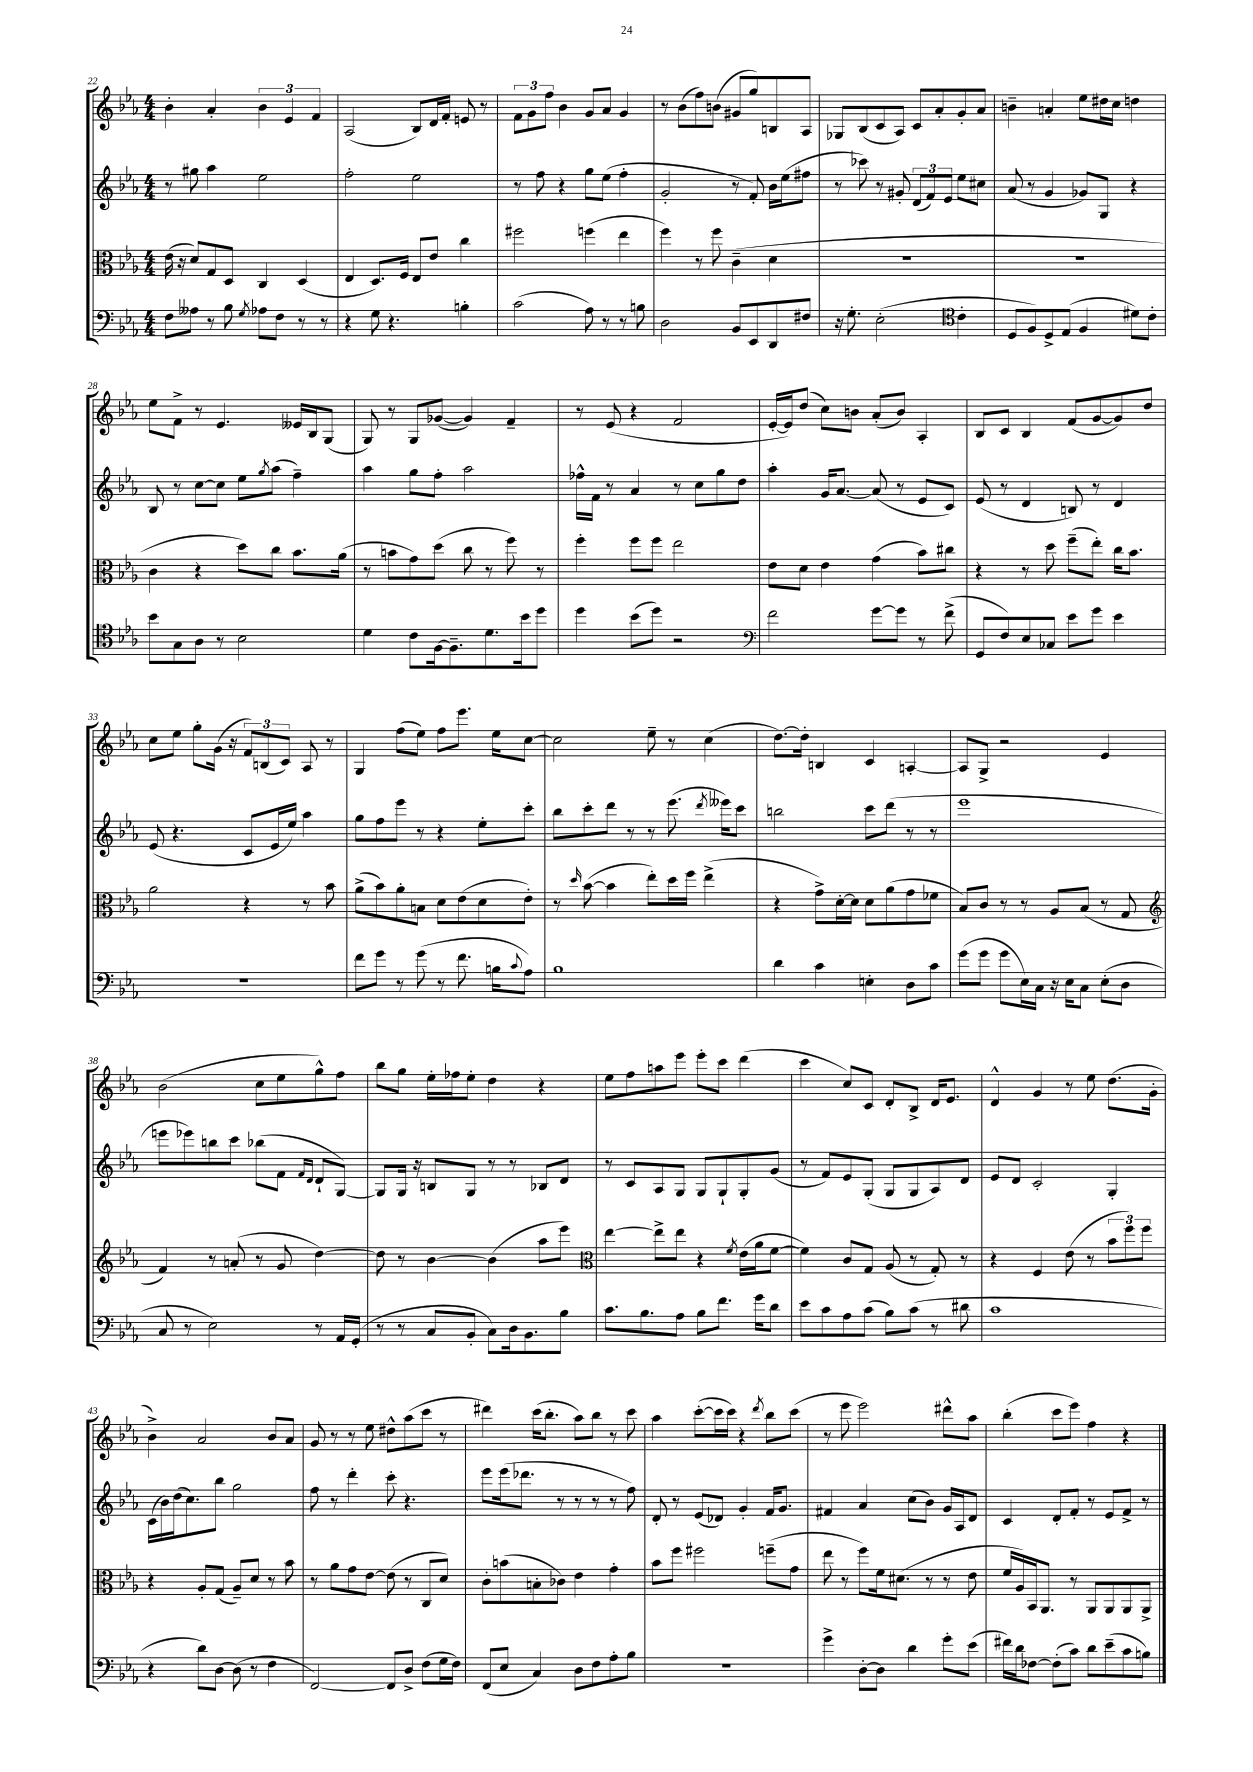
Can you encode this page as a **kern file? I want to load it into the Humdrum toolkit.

**kern	**kern	**kern	**kern
*part4	*part3	*part2	*part1
*staff4	*staff3	*staff2	*staff1
*clefF4	*clefC3	*clefG2	*clefG2
*k[b-e-a-]	*k[b-e-a-]	*k[b-e-a-]	*k[b-e-a-]
*M4/4	*M4/4	*M4/4	*M4/4
=22	=22	=22	=22
8F\L	(16e-\	8r	4b-'\
.	16r	.	.
8A--X\J	8d/L)	8gg#X\	.
8r	8G/	4aa-\	4a-'/
8B-\	8D/J	.	.
8qG/	.	.	.
8A-X\L	4C/	2ee-\	6b-\
8F\J	.	.	.
.	.	.	6e-/
8r	(4D/	.	.
.	.	.	6f/
8r	.	.	.
=23	=23	=23	=23
4r	4E-/	2ff'\	(2A-/
8G\	8.D/L)	.	.
4.r	.	.	.
.	16F/Jk	.	.
.	8E-/L	2ee-\	8B-/L)
.	8e-/J	.	16d/L
.	.	.	16f'/JJ
4Bn'\	4cc\	.	8en/
.	.	.	8r
=24	=24	=24	=24
(2c\	2ff#X\	8r	12f\L
.	.	.	12g\
.	.	8ff\	.
.	.	.	12ff\J
.	.	4r	4b-\
8A-\)	(4ffn\	8gg\L	8g/L
8r	.	(8ee-\J	8a-/J
8r	4ee-\	4ff'\	4g/
8Bn\	.	.	.
=25	=25	=25	=25
2D\	4ff\)	2g'/	8r
.	.	.	(8b-\L
.	8r	.	8ff\)
.	8ff\	.	(8bn\J
8BB-/L	(4c~\	8r	8g#X/L
8EE-/	.	8f'/)	8gg/)
8DD/	4d\	16b-\LL	8Bn/
.	.	(16ee-\J	.
8F#X/J	.	8ff#X\J	8A-/J
=26	=26	=26	=26
16r	1r	8r	8G-X/L
8.G'\	.	.	.
.	.	8ccc-X\)	(8B-/
(2E-'\	.	8r	8c/
.	.	8g#X'/	8A-/J)
.	.	(12d/L	8c/L
.	.	12f/)	.
.	.	.	8a-'/
.	.	12e-/J	.
*clefC4	*	*	*
4c'\	.	8ee-\L	8g'/
.	.	8cc#X\J	8a-/J
=27	=27	=27	=27
8D/L	1r	(8a-/	4bn~\
8F/)	.	8r	.
8D^/	.	4g/	4an'/
(8E-/J	.	.	.
4F/	.	8g-X/L)	8ee-\L
.	.	8G/J	16dd#X\L
.	.	.	16cc\JJ
8d#X\L)	.	4r	4ddn\
8c'\J	.	.	.
!!LO:LB:g=z
=28	=28	=28	=28
8b-\L	4c\	8B-/	8ee-\L
8G\	.	8r	8f^\J
8A-\J	4r	[8cc\L	8r
8r	.	8cc\J]	4.e-/
2B-\	8dd\L)	8ee-\L	.
.	.	8qgg/	.
.	8cc\J	(8aa-\J	.
.	8.b-\L	4ff~\)	16e--X/LL
.	.	.	16B-/J
.	.	.	(8G/J
.	(16a-\Jk	.	.
=29	=29	=29	=29
4d\	8r	4aa-\	8G/)
.	8bn\L	.	8r
8c\L	8g\)	8gg\L	8G/L
[16F\k	(8dd\J	8ff'\J	([8g-X/J
8.F~\]	.	.	.
.	8cc\	2aa-\	4g-/])
8.d\	8r	.	.
.	8ff\)	.	4f~/
16b-\k	.	.	.
8dd\J	8r	.	.
=30	=30	=30	=30
4dd\	4ff'\	16ff-X^^\LL	8r
.	.	16f\JJ	.
.	.	8r	(8e-/
(8b-\L	8ff\L	4a-/	4r
8dd\J)	8ff\J	.	.
2r	2ee-\	8r	2f/
.	.	8cc\L	.
.	.	8gg\	.
.	.	8dd\J	.
=31	=31	=31	=31
*clefF4	*	*	*
2f\	8e-\L	4aa-'\	[16e-'/LL
.	.	.	16e-/J])
.	8d\J	.	(8dd/J
.	4e-\	16g/KL	8cc\L)
.	.	[8.a-/J	.
.	.	.	8bn\J
[8g\L	(4g\	(8a-/]	(8a-'/L
8g\J]	.	8r	8b/J)
8r	8b-\L)	8e-/L	4A-'/
(8f^\	8cc#X\J	8c/J)	.
=32	=32	=32	=32
8GG/L	4r	(8e-/	8B-/L
8F/)	.	8r	8c/J
8E-/	8r	4d/	4B-/
8C-X/J	8dd\	.	.
8e-\L	(8ff~\L	8Bn/)	(8f/L
8g\J	8ee-'\J)	8r	[8g/
4e-\	16cc\KL	4d/	8g/])
.	8.b-\J	.	.
.	.	.	8dd/J
!!LO:LB:g=z
=33	=33	=33	=33
1r	2a-\	(8e-/	8cc\L
.	.	4.r	8ee-\J
.	.	.	8gg'\L
.	.	.	(16g\Jk
.	.	.	16r
.	4r	8c/L	12f/L)
.	.	.	(12Bn/
.	.	16e-/L	.
.	.	.	12c/J)
.	.	16ee-/JJ)	.
.	8r	4aa-\	8A-/
.	8b-\	.	8r
=34	=34	=34	=34
8f\L	(8a-^\L	8gg\L	4G/
8g\J	8b-\)	8ff\	.
8r	8a-'\	8eee-\J	(8ff\L
(8g\	8Bn\J	8r	8ee-\J)
8r	8d\L	4r	8ff\L
8.f\	(8e-\	.	8.eee-\J
.	8d\	8ee-'\L	.
16Bn\KL	.	.	16ee-\KL
8qqc/	.	.	.
8A-\J)	8e-'\J)	8ccc'\J	[8cc\J
=35	=35	=35	=35
1B-	8r	8bb-\L	2cc\]
.	16qqdd/	.	.
.	([8b-\	8ccc'\	.
.	4b-\]	8ddd\J	.
.	.	8r	.
.	8ee-'\L)	8r	8ee-~\
.	16dd\L	(8.eee-\	8r
.	16ff\JJ	.	.
.	(4ee-^\	.	(4cc\
.	.	8qddd/	.
.	.	16eee--X\KL)	.
.	.	8ccc\J	.
=36	=36	=36	=36
4d\	4r	2bbn\	[8.dd\L)
.	.	.	16dd'\Jk]
4c\	8g^\L)	.	4Bn/
.	[16d'\L	.	.
.	16d\JJ]	.	.
4En'\	8d\L	8ccc\L	4c/
.	(8a-\	(8ddd\J	.
8D\L	8g\	8r	[4An'/
8c\J	8f-X\J	8r	.
=37	=37	=37	=37
(8g\L	8B-/L)	1eee-	8A/L]
8g\J	8c/J	.	8G^/J
8g\L	8r	.	2r
16E-\L)	8r	.	.
16C\JJ	.	.	.
16r	8A-/L	.	.
16E-\KL	.	.	.
8C\J	(8B-/J	.	.
(8E-'\L	8r	.	4e-/
8D\J	8G/	.	.
!!LO:LB:g=z
=38	=38	=38	=38
*	*clefG2	*	*
8C/	4f/)	8eeen\L	(2b-\
8r	.	8eee-X\)	.
2E-\)	8r	8bbn\	.
.	(8an'/	8ccc\J	.
.	8r	(8bb-X\L	8cc\L
.	8g/	8f\J	8ee-\
.	.	16qqf/LL	.
.	.	16qqd/JJ	.
8r	[4dd\)	8d`/L	8gg^^\)
16AA-/LL	.	[8G/J)	8ff\J
(16GG'/JJ	.	.	.
=39	=39	=39	=39
8r	8dd\]	8G/L]	8bb-\L
8r	8r	16G/Jk	8gg\J
.	.	16r	.
8C/L	[4b-\	8Bn/L	16ee-'\LL
.	.	.	16ff-X\J
8BB-'/J	.	8G/J	8ee-'\J
8C\L)	(4b-\]	8r	4dd\
16D\k	.	8r	.
8.BB-\	.	.	.
.	8aa-\L	8B-X/L	4r
8B-\J	8eee-\J)	8d/J	.
=40	=40	=40	=40
*	*clefC3	*	*
8.c\L	[4ee-\	8r	8ee-\L
.	.	8c/L	8ff\
8.B-\	.	.	.
.	8ee-^\L]	8A-/	8aan\
8A-\J	8ee-\J	8G/J	8eee-\J
8B-\L	4r	8G/L	8eee-'\L
8.f\J	.	8G`/	8ccc\J
.	8qf/	.	.
.	(16e-\LL	8G'/	(4ddd\
16g\KL	16a-\J	.	.
8d\J	[8f\J	(8g/J	.
=41	=41	=41	=41
8e-\L	4f\])	8r	4ccc\
8c\	.	8f/L)	.
8A-\	8c/L	8e-/	8cc/L)
(8c\J	8G/J	(8G'/J	8c/J
8B-\L)	(8A-/	8G/L	8d'/L
(8c\J	8r	8G/	8B-^/J
8r	8G'/)	8A-/)	16d/KL
.	.	.	8.e-/J
8d#X\	8r	8d/J	.
=42	=42	=42	=42
1c	4r	8e-/L	4d^^/
.	.	8d/J	.
.	4F/	2c'/	4g/
.	(8e-\	.	8r
.	8r	.	8ee-\
.	12b-\L	4G'/	(8.dd\L
.	12ff\)	.	.
.	12ff\J	.	.
.	.	.	16g'\Jk
!!LO:LB:g=z
=43	=43	=43	=43
4r	4r	(16c\LL	4b-^\)
.	.	16b-\)	.
.	.	(16dd\J	.
.	.	8.cc\)	.
8d\L)	8A-'/L	.	2a-/
[8D\J	(8G/J	8bb-\J	.
(8D\]	8A-~/L)	2gg\	.
8r	8d/J	.	.
4F\	8r	.	8b-/L
.	8b-\	.	8a-/J
=44	=44	=44	=44
[2FF/)	8r	8ff\	8g/
.	8a-\L	8r	8r
.	8g\	4ddd'\	8r
.	[8e-\J	.	8ee-\
8FF/L]	(8e-\]	8ccc'\	8dd#X^^\L
8D^/J	8r	4.r	(8aa-\
(8F\L	8C/L	.	8ccc\J
16G\L	8d/J)	.	8r
16F\JJ)	.	.	.
=45	=45	=45	=45
(8FF/L	8c'\L	8eee-\L	4ddd#X\)
8E-/J	(8bn\	(16eee-\k	.
.	.	8.ddd-X\J	.
4C/)	8Bn'\	.	(16ccc\KL
.	.	.	8.bb-'\J
.	8c-X\J)	8r	.
8D\L	4e-\	8r	8aa-\L)
8F\	.	8r	8bb-\J
8A-'\	4g'\	8r	8r
8B-\J	.	8ff\)	8ccc\
=46	=46	=46	=46
1r	8b-\L	8d'/	4aa-\
.	8ff\J	8r	.
.	2ff#X\	(8e-/L	([8ccc'\L
.	.	8d-X/J)	16ccc\L]
.	.	.	16ccc\JJ)
.	.	4g'/	4r
.	.	.	8qddd/
.	(8ffn~\L	16f/KL	8bb-\L
.	.	8.g/J	.
.	8g\J	.	(8ccc\J
=47	=47	=47	=47
4g^\	8ee-\	4f#X/	8r
.	8r	.	8eee-\
[8D'\L	8ff\L)	4a-/	2eee-\)
8D\J]	16f\k	.	.
.	(8.d#X\J	.	.
4d\	.	(8cc\L	.
.	8r	8b-\J)	.
8g'\L	8r	16g/LL	8ddd#X^^\L
.	.	16A-/J	.
(8e-\J	8e-\	8d/J	8aa-\J
=48	=48	=48	=48
16f#X\LL)	16f/LL	4c/	(4bb-'\
16d\J	16A-/)	.	.
[8F-X\J	16BB-/J	.	.
.	8.AA-/J	.	.
(8F-'\L]	.	8d'/L	8ccc\L
8c\J)	8r	8f'/J	8eee-\J)
8d\L	8AA-/L	8r	4ff\
(8e-~\	8AA-/	8e-/L	.
8c\	8AA-/	8f^/J	4r
8Bn\J)	8AA-^/J	8r	.
==	==	==	==
*-	*-	*-	*-
